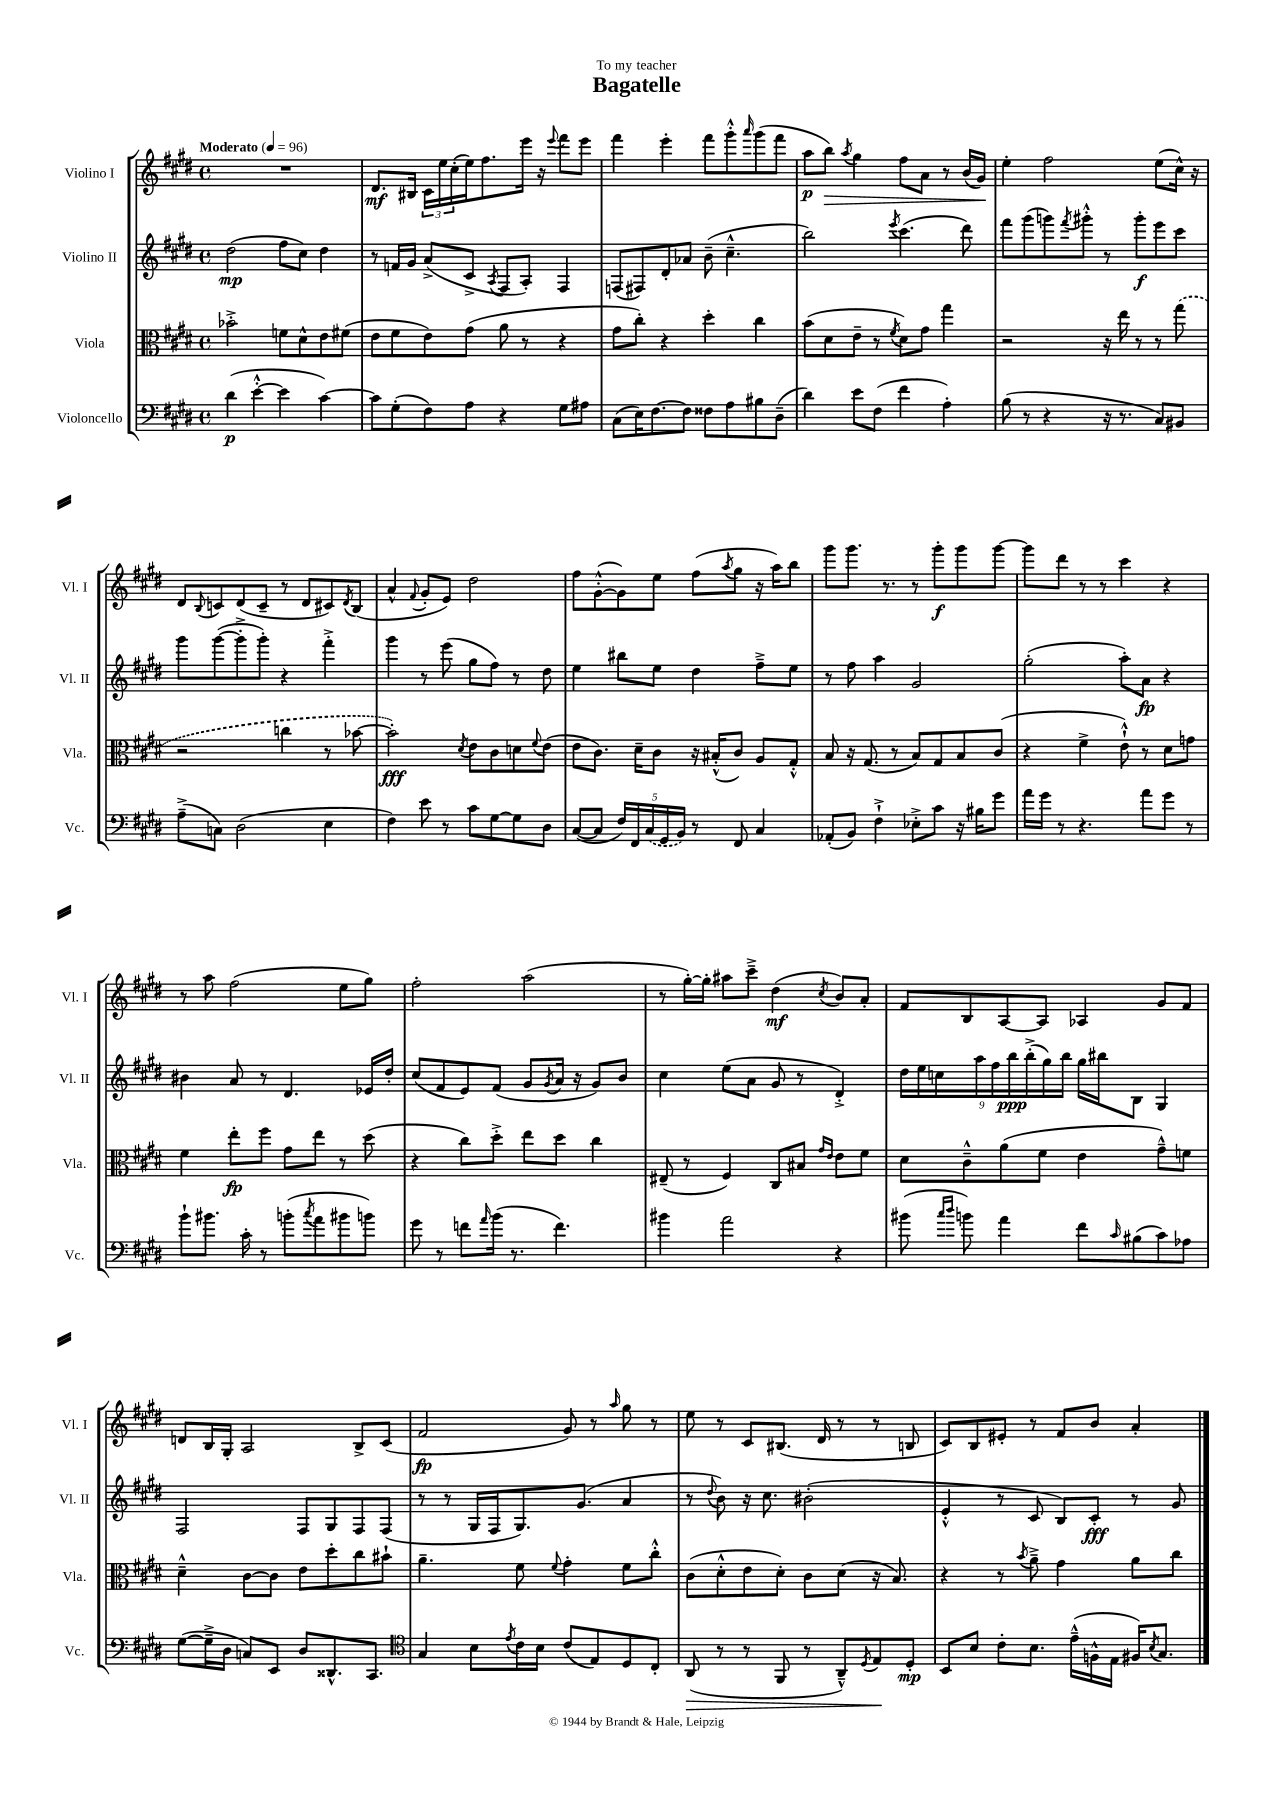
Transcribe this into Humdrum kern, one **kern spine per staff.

**kern	**dynam	**kern	**dynam	**kern	**dynam	**kern	**dynam
*part4	*part4	*part3	*part3	*part2	*part2	*part1	*part1
*staff4	*staff4	*staff3	*staff3	*staff2	*staff2	*staff1	*staff1
*I"Violoncello	*	*I"Viola	*	*I"Violino II	*	*I"Violino I	*
*I'Vc.	*	*I'Vla.	*	*I'Vl. II	*	*I'Vl. I	*
*clefF4	*	*clefC3	*	*clefG2	*	*clefG2	*
*k[f#c#g#d#]	*	*k[f#c#g#d#]	*	*k[f#c#g#d#]	*	*k[f#c#g#d#]	*
*M4/4	*	*M4/4	*	*M4/4	*	*M4/4	*
*met(c)	*	*met(c)	*	*met(c)	*	*met(c)	*
*MM96	*	*MM96	*	*MM96	*	*MM96	*
=1	=1	=1	=1	=1	=1	=1	=1
!	!	!	!	!	!	!LO:TX:a:B:t=Moderato	!
(4d#\	p	2b-X'^\	.	(2dd#\	mp	1r	.
[4e'^^\	.	.	.	.	.	.	.
4e\]	.	8fn\L	.	8ff#\L	.	.	.
.	.	8d#^^\	.	8cc#\J)	.	.	.
[4c#\)	.	8e\	.	4dd#\	.	.	.
.	.	(8f#X\J	.	.	.	.	.
=2	=2	=2	=2	=2	=2	=2	=2
8c#\L]	.	8e\L	.	8r	.	8.d#/L	mf
(8G#'\	.	8f#\	.	16fn/LL	.	.	.
.	.	.	.	16g#/JJ	.	16B#X/Jk	.
8F#\)	.	8e\)	.	(8a^/L	.	24c#\LL	.
.	.	.	.	.	.	24ee\	.
.	.	.	.	.	.	(24cc#'\	.
8A\J	.	(8g#\J	.	8c#^/J	.	16ee\J)	.
.	.	.	.	.	.	8.ff#\	.
.	.	.	.	8qA/	.	.	.
4r	.	8a\	.	8F#/L	.	.	.
.	.	8r	.	8A'/J)	.	16eee\Jk	.
.	.	.	.	.	.	16r	.
.	.	.	.	.	.	8qqeee/	.
8G#\L	.	4r	.	4F#/	.	8fff#\L	.
8A#X\J	.	.	.	.	.	8eee\J	.
=3	=3	=3	=3	=3	=3	=3	=3
(8C#\L	.	8g#\L	.	(8Fn/L	.	4fff#\	.
16E\K)	.	8cc#'\J)	.	8F#X/)	.	.	.
[8.F#\	.	.	.	.	.	.	.
.	.	4r	.	8d#'/	.	4eee'\	.
8F#\J]	.	.	.	8a-X/J	.	.	.
8F##X\L	.	4dd#'\	.	(8b~\	.	8fff#\L	.
8A\	.	.	.	4.cc#~^^\	.	8ggg#'^^\	.
.	.	.	.	.	.	16qqaaa/	.
8B#X\	.	4cc#\	.	.	.	(8ggg#\	.
(8D#~\J	.	.	.	.	.	8fff#\J	.
=4	=4	=4	=4	=4	=4	=4	=4
4d#\)	.	(8b\L	.	2bb\)	.	8aa\L	p
!	!	!	!	!	!	!	!LO:HP:b
.	.	8d#\	.	.	.	8bb\J)	>
.	.	.	.	.	.	8qaa/	.
8e\L	.	8e~\J	.	.	.	4gg#\	.
(8F#\J	.	8r	.	.	.	.	.
.	.	8qf#/	.	8qeee/	.	.	.
4f#\	.	8d#\L)	.	(4.ccc#\	.	8ff#\L	.
.	.	8g#\J	.	.	.	8a\J	.
4A'\)	.	4gg#\	.	.	.	8r	.
.	.	.	.	8ddd#\)	.	(16b/LL	.
.	.	.	.	.	.	16g#/JJ)	.
.	.	.	.	.	.	.	]
=5	=5	=5	=5	=5	=5	=5	=5
(8B\	.	2r	.	8fff#\L	.	4ee'\	.
8r	.	.	.	(8ggg#\	.	.	.
4r	.	.	.	8gggn\)	.	2ff#\	.
.	.	.	.	8qfff#/	.	.	.
.	.	.	.	8ggg#X'^^\J	.	.	.
16r	.	16r	.	8r	.	.	.
8.r	.	16ee\	.	.	.	.	.
.	.	8r	.	8ggg#'\L	f	.	.
8C#/L)	.	8r	.	8eee\	.	(8ee\L	.
8BB#X/J	.	(8gg#\	.	8ccc#\J	.	16cc#^^\Jk)	.
.	.	.	.	.	.	16r	.
!!LO:LB:g=z
=6	=6	=6	=6	=6	=6	=6	=6
(8A~^\L	.	2r	.	8ggg#\L	.	8d#/L	.
.	.	.	.	.	.	8qqB/	.
8Cn\J)	.	.	.	([8ggg#\	.	8cn/	.
(2D#\	.	.	.	8ggg#'^\]	.	(8d#/	.
.	.	.	.	8ggg#'\J)	.	8c~/J	.
.	.	4ccn\	.	4r	.	8r	.
.	.	.	.	.	.	8d#/L	.
4E\	.	8r	.	4fff#'^\	.	8c#X/)	.
.	.	.	.	.	.	8qd#/	.
.	.	[8b-X\	.	.	.	(8B/J	.
=7	=7	=7	=7	=7	=7	=7	=7
4F#\)	.	2b-'\])	fff	4ggg#\	.	4a^^/	.
.	.	.	.	.	.	8qqf#/	.
8e\	.	.	.	8r	.	8g#'/L	.
8r	.	.	.	(8eee\	.	8e/J)	.
.	.	8qd#/	.	.	.	.	.
8c#\L	.	8e\L	.	8gg#\L	.	2dd#\	.
[8G#\	.	8c#\	.	8ff#\J)	.	.	.
8G#\]	.	8dn\	.	8r	.	.	.
.	.	8qqf#/	.	.	.	.	.
8D#\J	.	(8e\J	.	8dd#\	.	.	.
=8	=8	=8	=8	=8	=8	=8	=8
([8C#/L	.	8e\L	.	4ee\	.	8ff#\L	.
8C#/J]	.	8.c#\J)	.	.	.	([8g#'^^\	.
20F#/LL)	.	.	.	8bb#X\L	.	8g#\])	.
20FF#/	.	.	.	.	.	.	.
.	.	16d#~\KL	.	.	.	.	.
(20C#/	.	.	.	.	.	.	.
.	.	8c#\J	.	8ee\J	.	8ee\J	.
20GG#/	.	.	.	.	.	.	.
20BB/JJ)	.	.	.	.	.	.	.
8r	.	16r	.	4dd#\	.	(8ff#\L	.
.	.	(16B#X'^^/KL	.	.	.	.	.
.	.	.	.	.	.	8qaa/	.
8FF#/	.	8c#/J)	.	.	.	8gg#\J	.
4C#/	.	8A/L	.	8ff#~^\L	.	16r	.
.	.	.	.	.	.	16aa\KL)	.
.	.	8G#'^^/J	.	8ee\J	.	8bb\J	.
=9	=9	=9	=9	=9	=9	=9	=9
(8AA-X'/L	.	8B/	.	8r	.	8ggg#\L	.
8BB/J)	.	16r	.	8ff#\	.	8.ggg#\J	.
.	.	(8.G#/	.	.	.	.	.
4F#`^\	.	.	.	4aa\	.	.	.
.	.	.	.	.	.	8.r	.
.	.	8r	.	.	.	.	.
8E-X'^\L	.	8B/L)	.	2g#/	.	8r	.
8c#\J	.	8G#/	.	.	.	8ggg#'\L	f
16r	.	8B/	.	.	.	8ggg#\	.
16B#X\KL	.	.	.	.	.	.	.
8g#\J	.	(8c#/J	.	.	.	[8ggg#\J	.
=10	=10	=10	=10	=10	=10	=10	=10
16a\LL	.	4r	.	(2gg#'\	.	8ggg#\L]	.
16g#\JJ	.	.	.	.	.	.	.
8r	.	.	.	.	.	8ddd#\J	.
4.r	.	4f#^\	.	.	.	8r	.
.	.	.	.	.	.	8r	.
.	.	8e`^^\)	.	8aa'\L)	.	4ccc#\	.
8a\L	.	8r	.	8a\J	fp	.	.
8g#\J	.	8d#\L	.	4r	.	4r	.
8r	.	8gn\J	.	.	.	.	.
!!LO:LB:g=z
=11	=11	=11	=11	=11	=11	=11	=11
8b`\L	.	4f#\	.	4b#X\	.	8r	.
8.b#X\J	.	.	.	.	.	8aa\	.
.	.	8ee'\L	fp	8a/	.	(2ff#\	.
16c#'\	.	.	.	.	.	.	.
8r	.	8ff#\J	.	8r	.	.	.
(8bn'\L	.	8g#\L	.	4.d#/	.	.	.
8qcc#/	.	.	.	.	.	.	.
8a\	.	8ee\J	.	.	.	.	.
8b#X\	.	8r	.	.	.	8ee\L	.
8bn\J)	.	(8dd#\	.	16e-X/LL	.	8gg#\J)	.
.	.	.	.	16dd#'/JJ	.	.	.
=12	=12	=12	=12	=12	=12	=12	=12
8g#\	.	4r	.	(8cc#/L	.	2ff#'\	.
8r	.	.	.	8f#/	.	.	.
8fn\L	.	8cc#\L)	.	8e/)	.	.	.
16qqa/	.	.	.	.	.	.	.
(16b\Jk	.	8dd#'^\J	.	(8f#/J	.	.	.
8.r	.	.	.	.	.	.	.
.	.	8ee\L	.	8g#/L	.	(2aa\	.
.	.	.	.	8qg#/	.	.	.
4.f\)	.	8dd#\J	.	16a/Jk	.	.	.
.	.	.	.	16r	.	.	.
.	.	4cc#\	.	8g#/L)	.	.	.
.	.	.	.	8b/J	.	.	.
=13	=13	=13	=13	=13	=13	=13	=13
4b#X\	.	(8E#X~/	.	4cc#\	.	8r	.
.	.	8r	.	.	.	[16gg#'\LL)	.
.	.	.	.	.	.	16gg#'\JJ]	.
2a\	.	4F#/)	.	(8ee\L	.	8aa#X\L	.
.	.	.	.	8a\J	.	8ccc#~^\J	.
.	.	8C#/L	.	8g#/	.	(4dd#\	mf
.	.	8B#X/J	.	8r	.	.	.
.	.	16qqg#/LL	.	.	.	.	.
.	.	16qqe/JJ	.	.	.	8qcc#/	.
4r	.	8e\L	.	4d#'^/)	.	8b/L)	.
.	.	8f#\J	.	.	.	8a'/J	.
=14	=14	=14	=14	=14	=14	=14	=14
(8b#X\	.	8d#\L	.	18dd#\LL	.	8f#/L	.
.	.	.	.	18ee\	.	.	.
.	.	.	.	18ccn\	.	.	.
16qqcc#/LL	.	.	.	.	.	.	.
16qqdd#/JJ	.	.	.	.	.	.	.
8bn\)	.	8c#~^^\	.	.	.	8B/	.
.	.	.	.	18aa\	.	.	.
.	.	.	.	18ff#\	.	.	.
4a\	.	(8a\	.	.	.	[8A/	.
.	.	.	.	18bb\	ppp	.	.
.	.	.	.	(18bb'^\	.	.	.
.	.	8f#\J	.	.	.	8A/J]	.
.	.	.	.	18gg#\)	.	.	.
.	.	.	.	18bb\JJ	.	.	.
8f#\L	.	4e\	.	16gg#\LL	.	4A-X/	.
.	.	.	.	16bb#X\J	.	.	.
16qqc#/	.	.	.	.	.	.	.
(8B#X\	.	.	.	8B\J	.	.	.
8c#\)	.	8g#~^^\L)	.	4G#/	.	8g#/L	.
8A-X\J	.	8fn\J	.	.	.	8f#/J	.
!!LO:LB:g=z
=15	=15	=15	=15	=15	=15	=15	=15
([8G#\L	.	4d#~^^\	.	2F#/	.	8dn/L	.
16G#~^\L]	.	.	.	.	.	16B/L	.
16D#\JJ	.	.	.	.	.	16G#'/JJ	.
8Cn/L)	.	[8c#\L	.	.	.	2A/	.
8EE/J	.	8c#\J]	.	.	.	.	.
8D#/L	.	8e\L	.	8F#/L	.	.	.
8.DD##X^^/	.	8dd#'\	.	8G#/	.	.	.
.	.	8cc#\	.	8F#/	.	8B^/L	.
8.CC#/J	.	.	.	.	.	.	.
.	.	8b#X`\J	.	(8F#/J	.	(8c#/J	.
=16	=16	=16	=16	=16	=16	=16	=16
*clefC4	*	*	*	*	*	*	*
4G#/	.	4.a~\	.	8r	.	2f#/	fp
.	.	.	.	8r	.	.	.
8B\L	.	.	.	16G#/LL	.	.	.
.	.	.	.	16F#/J	.	.	.
8qe/	.	.	.	.	.	.	.
16c#\L	.	8f#\	.	8.G#/)	.	.	.
16B\JJ	.	.	.	.	.	.	.
.	.	8qqf#/	.	.	.	.	.
(8c#/L	.	4g#'\	.	.	.	8g#/)	.
.	.	.	.	(8.g#/J	.	.	.
8E/)	.	.	.	.	.	8r	.
.	.	.	.	.	.	16qqaa/	.
8D#/	.	8f#\L	.	4a/	.	8gg#\	.
8C#'/J	.	8cc#'^^\J	.	.	.	8r	.
=17	=17	=17	=17	=17	=17	=17	=17
!	!LO:HP:b	!	!	!	!	!	!
(8AA/	>	(8c#\L	.	8r	.	8ee\	.
.	.	.	.	8qqdd#/	.	.	.
8r	.	8d#'^^\	.	8b\)	.	8r	.
8r	.	8e\	.	16r	.	8c#/L	.
.	.	.	.	8.cc#\	.	.	.
8FF#/	.	8d#'\J)	.	.	.	(8.B#X/J	.
8r	.	8c#\L	.	(2b#X'\	.	.	.
.	.	.	.	.	.	16d#/	.
8AA~^^/L)	.	(8d#\J	.	.	.	8r	.
8qD#/	.	.	.	.	.	.	.
8E/	.	16r	.	.	.	8r	.
.	.	8.B/)	.	.	.	.	.
8D#'/J	] mp	.	.	.	.	8Bn/	.
=18	=18	=18	=18	=18	=18	=18	=18
8BB/L	.	4r	.	4e'^^/	.	8c#/L)	.
8B/J	.	.	.	.	.	8B/	.
8c#'\L	.	8r	.	8r	.	8e#X'/J	.
.	.	8qb/	.	.	.	.	.
8.B\J	.	8a~^\	.	8c#/	.	8r	.
.	.	4g#\	.	8B/L)	.	8f#/L	.
(16e~^^\LL	.	.	.	.	.	.	.
16Fn^^\	.	.	.	8c#'/J	fff	8b/J	.
16E\JJ	.	.	.	.	.	.	.
16F#X/KL)	.	8a\L	.	8r	.	4a'/	.
8qB/	.	.	.	.	.	.	.
8.G#/J	.	.	.	.	.	.	.
.	.	8cc#\J	.	8g#/	.	.	.
==	==	==	==	==	==	==	==
*-	*-	*-	*-	*-	*-	*-	*-
